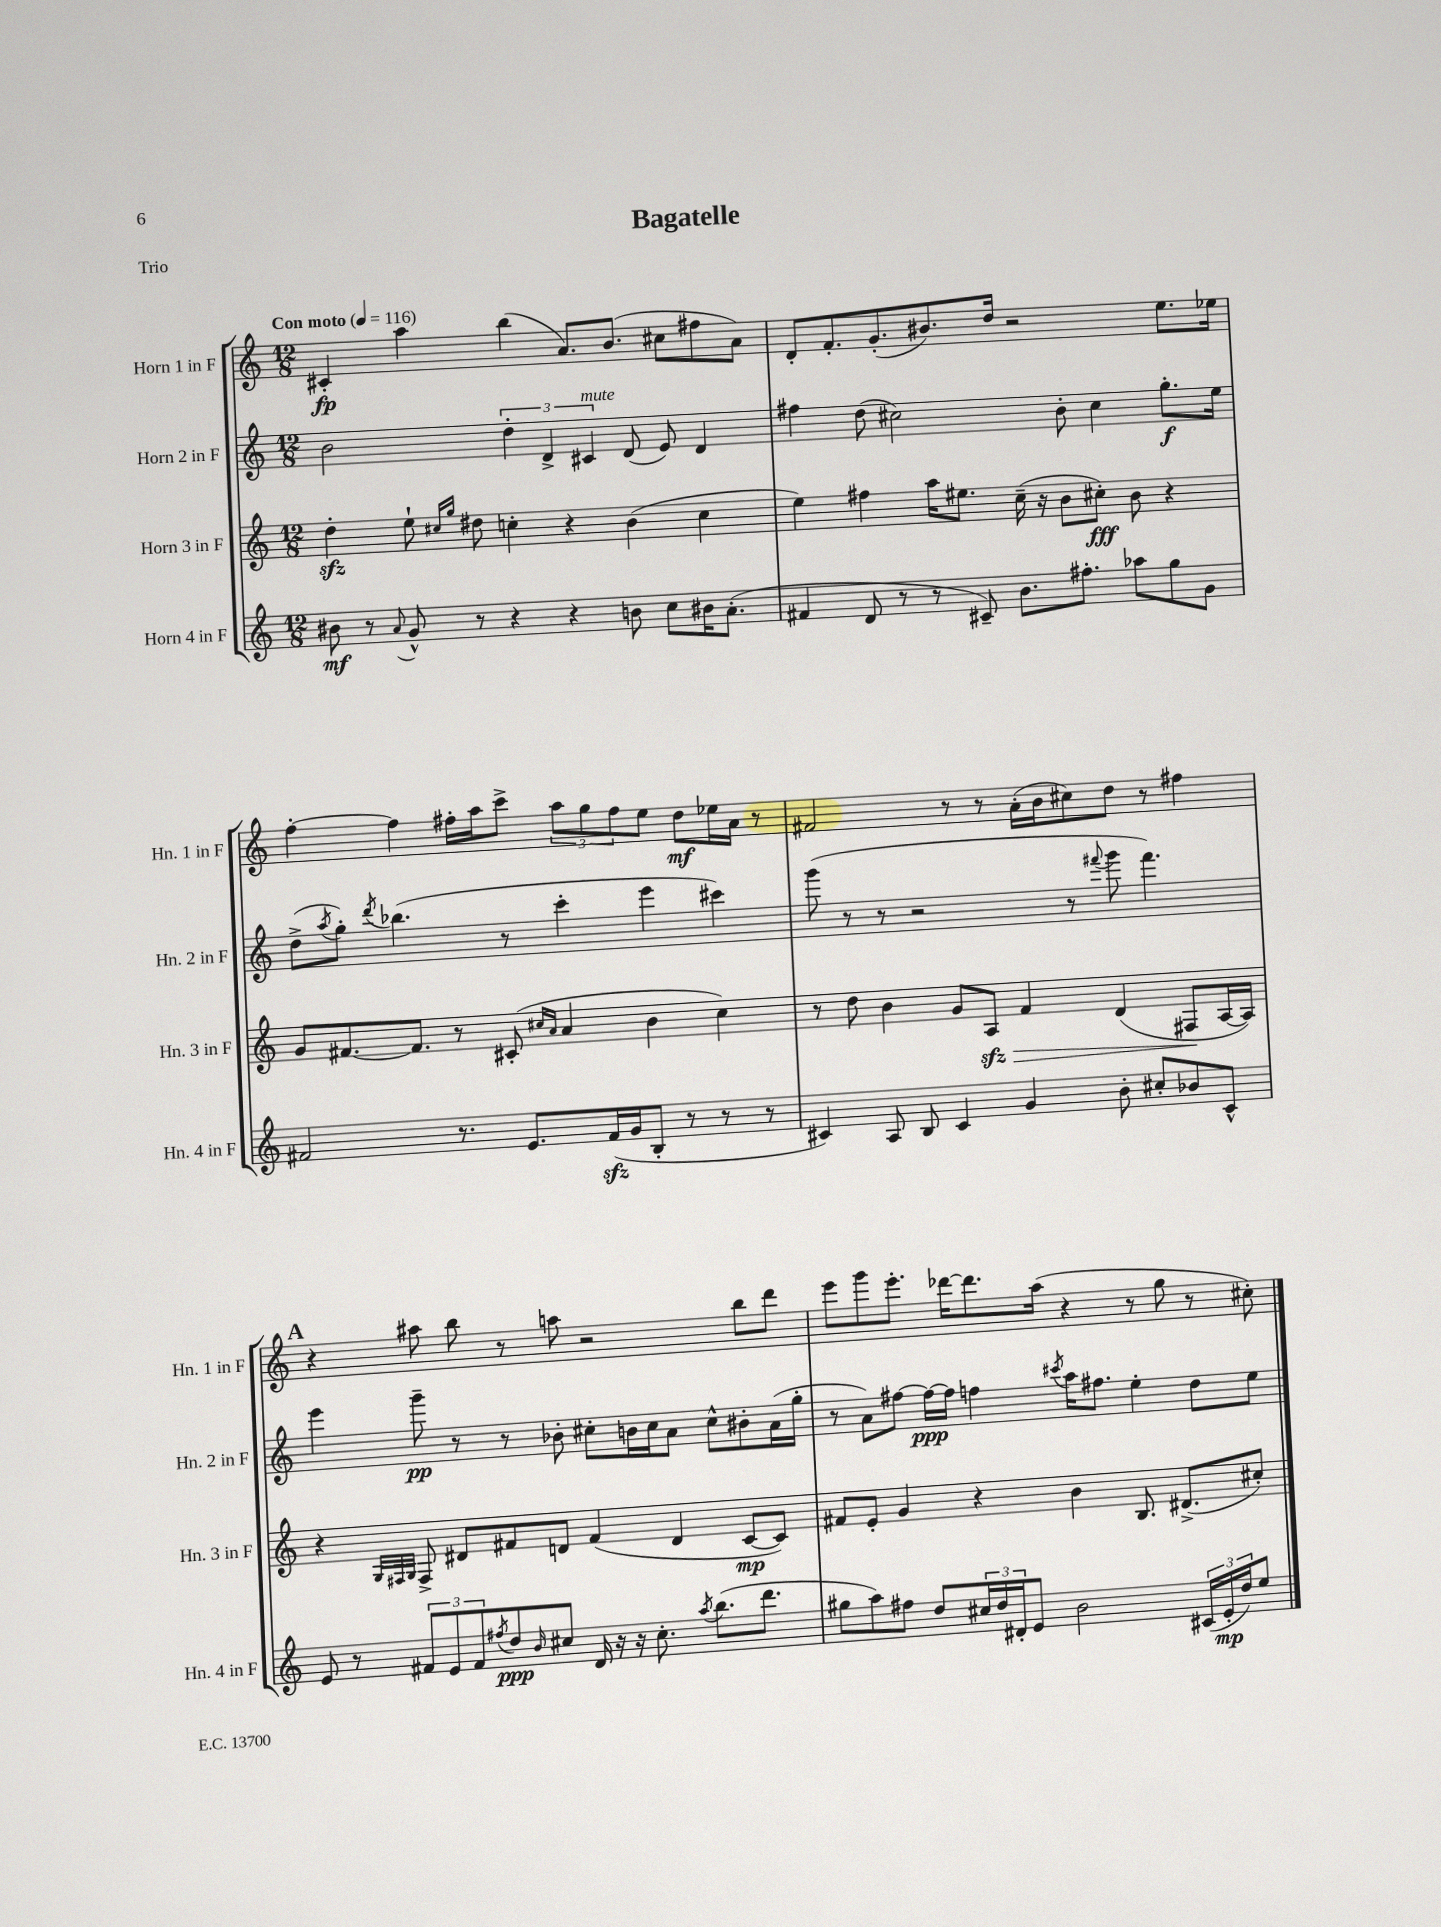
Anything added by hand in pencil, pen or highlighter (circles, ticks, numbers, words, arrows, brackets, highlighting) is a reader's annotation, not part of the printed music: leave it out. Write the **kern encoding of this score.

**kern	**kern	**kern	**kern
*staff4	*staff3	*staff2	*staff1
*clefG2	*clefG2	*clefG2	*clefG2
*k[]	*k[]	*k[]	*k[]
*M12/8	*M12/8	*M12/8	*M12/8
*MM116	*MM116	*MM116	*MM116
8b#	4dd'	2b	4c#'
8r	.	.	.
8qqa	.	.	.
8g^^	8ee`	.	4aa
.	16qqcc#	.	.
.	16qqgg	.	.
8r	8dd#	.	.
4r	4cc'	6dd'	(4bb
.	.	6d^	.
4r	4r	.	8.a)
.	.	6c#	.
.	.	.	(8.b
8b	(4b	(8d	.
8cc	.	8e)	8cc#
16b#	4cc	4d	8ff#
(8.a'	.	.	.
.	.	.	8a)
=	=	=	=
4f#	4ee)	4ff#	8d'
.	.	.	8.f'
8d	4ff#	(8dd	.
.	.	.	(8.g'
8r	.	2cc#)	.
8r	16aa	.	8.b#)
.	8.ee#	.	.
8c#~)	.	.	.
.	.	.	16dd
8.b	(16cc~	.	2r
.	16r	.	.
.	8b	8b'	.
8.ff#'	.	.	.
.	8cc#')	4cc#	.
8aa-	8b	.	.
8gg	4r	8.gg'	8.ee
8g	.	.	.
.	.	16ee	16ee-
=	=	=	=
2f#	8g	(8dd^	[4ff'
.	.	8qaa	.
.	[8.f#	8gg')	.
.	.	8qddd	.
.	.	(4.bb-	4ff]
.	8.f#]	.	.
8.r	8r	.	16ff#'
.	.	.	16aa
.	(8c#'	8r	8ccc^
8.e	.	.	.
.	16qqcc#	.	.
.	16qqa	.	.
.	4a	4ccc'	12aa
.	.	.	12gg
(16f#	.	.	.
.	.	.	12ff#
16g	.	.	.
8B'	4b	4eee	8ee
8r	.	.	8dd
8r	4cc#)	4ccc#)	16ee-
.	.	.	16a
8r	.	.	8r
=	=	=	=
4c#)	8r	(8ggg	2f#
.	8dd	8r	.
8A	4b	8r	.
8B	.	2r	.
4c#	8g	.	8r
.	8A	.	8r
4g	4f	.	(16a'
.	.	.	16b
.	.	8r	8cc#)
.	.	8qqfff#	.
8b'	(4d	8ggg	8dd
8cc#'	.	4.fff#)	8r
8b-	8F#	.	4ff#
8c#^^	[16A	.	.
.	16A])	.	.
=	=	=	=
8e	4r	4eee	4r
8r	.	.	.
.	32qqG	.	.
.	32qqF#	.	.
.	32qqG	.	.
12f#	8F#^	8ggg~	8aa#
12e	.	.	.
.	8d#	8r	8bb
12f#	.	.	.
8qff#	.	.	.
8dd	8f#	8r	8r
16qqb	.	.	.
8cc#	8d	8b-'	8aa
16d	(4f#	8cc#'	2r
16r	.	.	.
16r	.	16b	.
8.cc#'	.	16cc#	.
.	4d	8a	.
8qaa	.	.	.
(8.bb	.	8cc#^^	.
.	[8c	8b#'	8bb
8.ddd	.	.	.
.	8c])	(16a	8ddd
.	.	16gg'	.
=	=	=	=
8gg#	8f#	8r	8eee
8aa)	8e'	8a)	8ggg
8ff#	4g	[8ff#	8.eee'
8dd	.	16ff#_	.
.	.	16ff#]	[16ddd-
24cc#	4r	4ff	8.ddd-]
24dd	.	.	.
24d#'	.	.	.
8e	.	.	.
.	.	.	(16aa
.	.	8qccc#	.
2b	4b	16aa	4r
.	.	8.ff#	.
.	8.B	4ee'	8r
.	.	.	8gg
.	(8.d#^	.	.
(24c#	.	8dd	8r
24e'	.	.	.
24dd)	.	.	.
8ee	8cc#')	8ee	8cc#')
==	==	==	==
*-	*-	*-	*-
